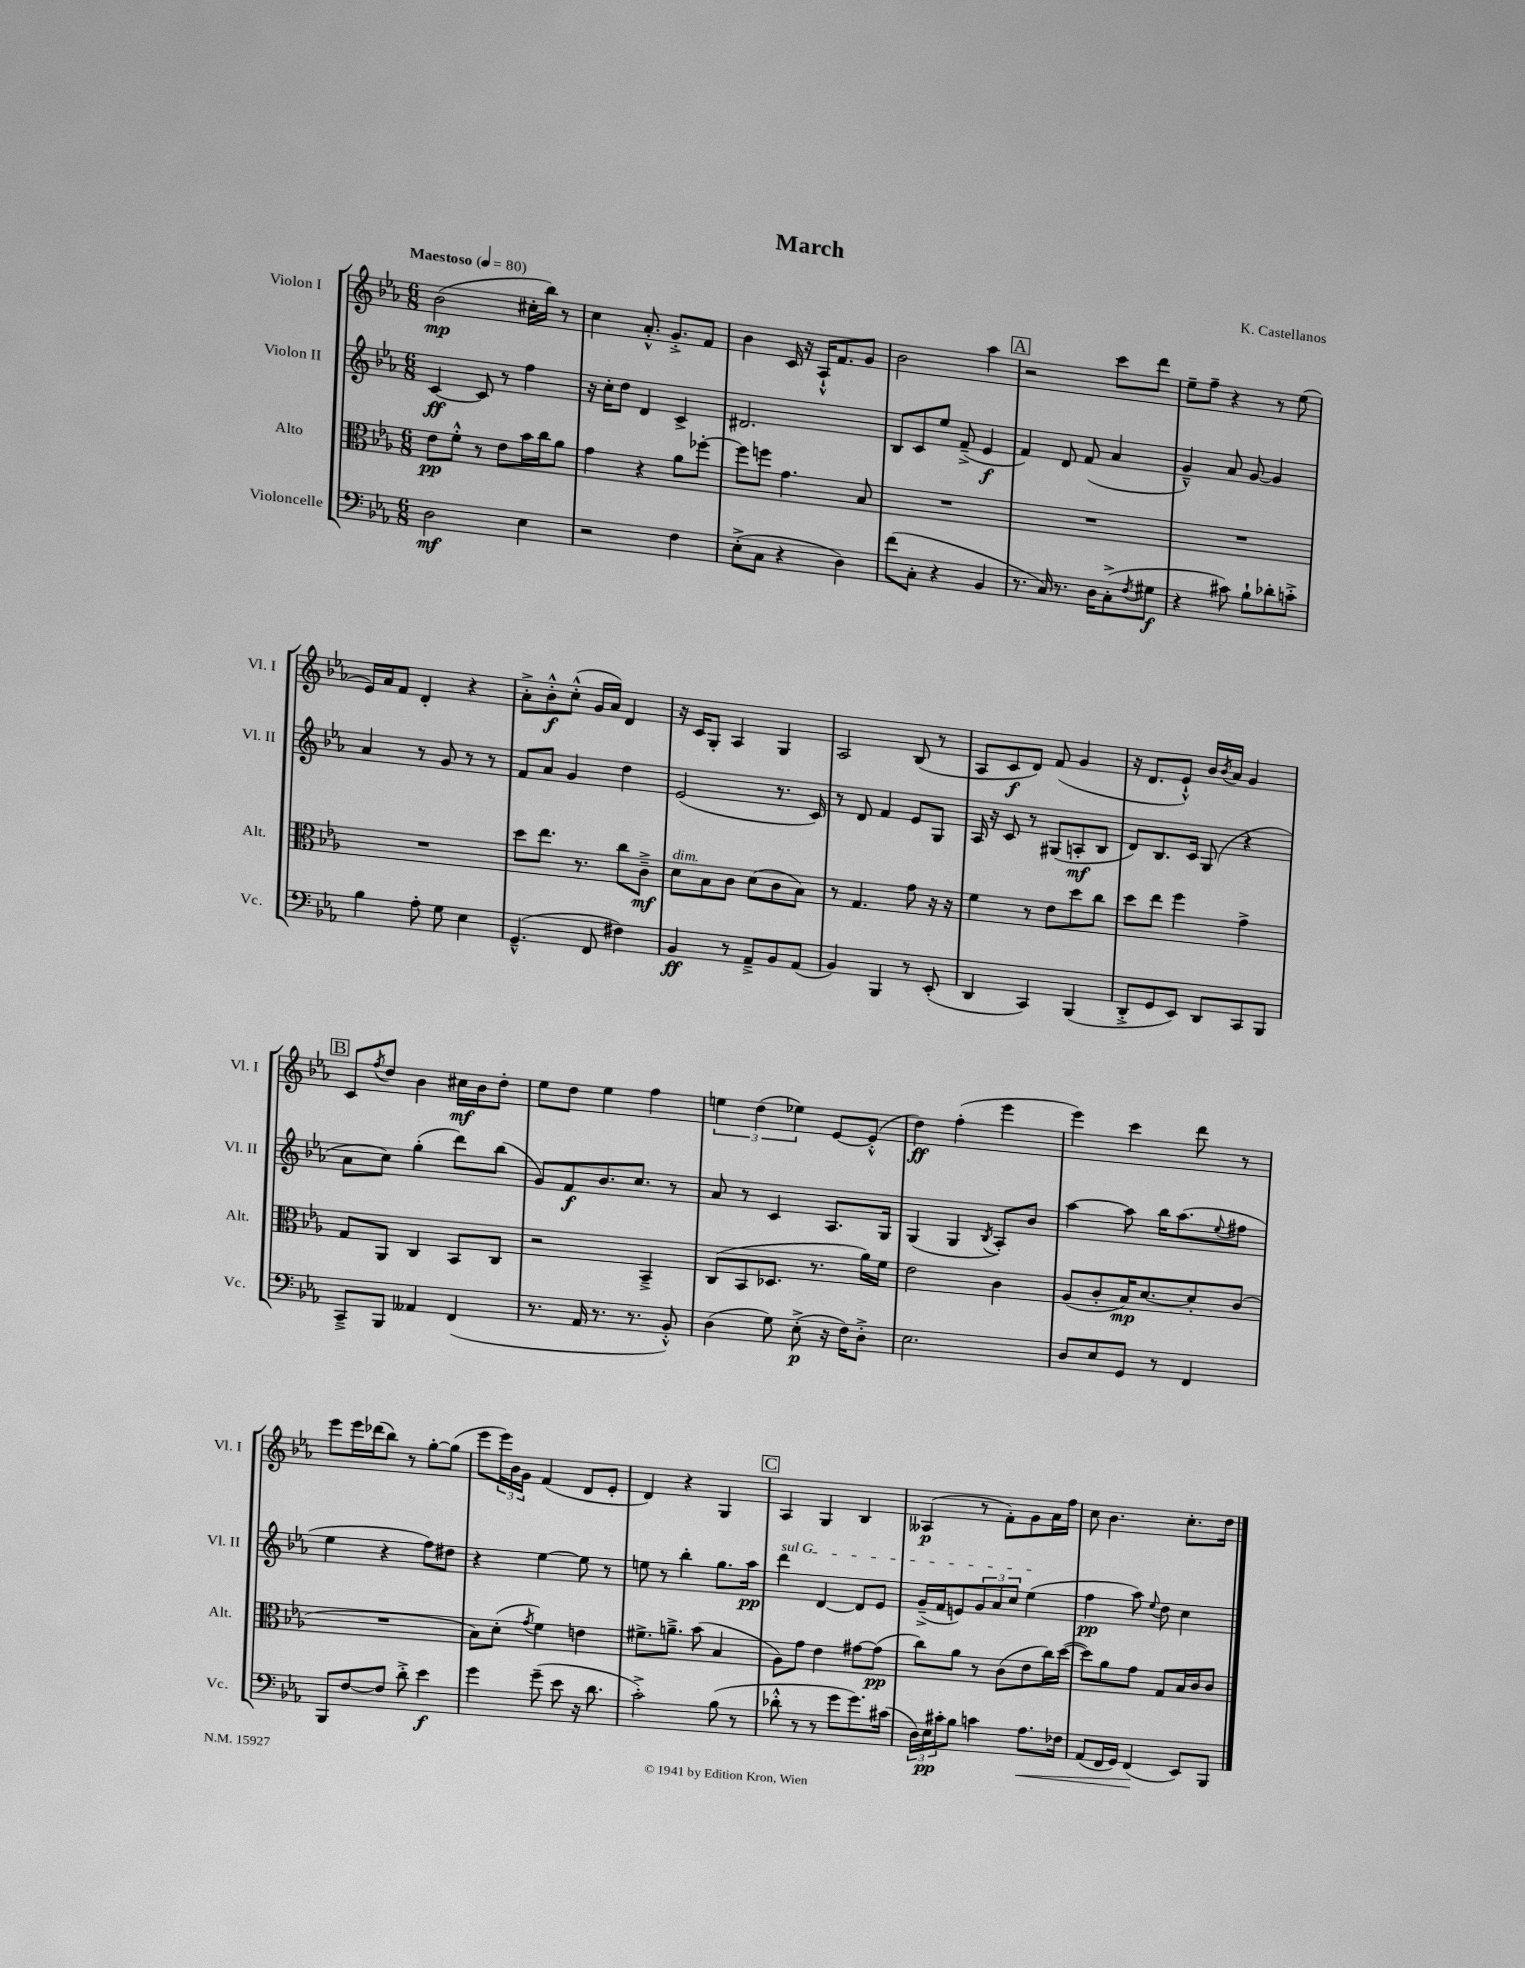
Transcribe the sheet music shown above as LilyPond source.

\header { title = "March" composer = "K. Castellanos" }
<<
\new StaffGroup <<
\new Staff = "s0" \with { instrumentName = "Violon I" shortInstrumentName = "Vl. I" } {
    \clef treble \key ees \major \numericTimeSignature \time 6/8 \tempo "Maestoso" 4 = 80
    bes'2\mp( cis''16-. bes''16) r8 |
    c''4 aes'8.-.-^ g'8.-.-> f'8 |
    bes'4 c'16 r16 aes16-!-^ f'8. g'8 |
    bes'2 aes''4 |
    \mark \markup { \box "A" } r2 c'''8 d'''8 |
    ees''8-- f''8-- r4 r8 ees''8( |
    ees'16) aes'16 f'8 d'4-. r4 |
    aes'8-.-> bes'8-.-^\f c''8-.-^( g'16 aes'16) d'4 |
    r16 c'16 g8-. aes4 g4 |
    aes2 bes8( r8 |
    aes8 c'8\f d'8) f'8( g'4 |
    r16 d'8. ees'8-!-^) bes'16 \acciaccatura { bes'8 } aes'16 g'4 |
    \mark \markup { \box "B" } c'8 \acciaccatura { f''8 } d''8 bes'4 cis''16\mf bes'16 d''8-. |
    ees''8 d''8 ees''4 f''4 |
    \tuplet 3/2 { e''4 d''4( ees''4) } ees'8~ ees'8-.-^( |
    d''4\ff) f''4-.( ees'''4 |
    ees'''4) c'''4 d'''8 r8 |
    ees'''8 ees'''16 des'''16( bes''8) r8 g''8~-. g''8( |
    ees'''8 \tuplet 3/2 { ees'''16) bes'16 g'16 } f'4( d'8 ees'8-. |
    d'4) r4 g4 |
    \mark \markup { \box "C" } aes4 g4 bes4 |
    aeses4\p( r8 f'8-.) g'8 aes'16 f''16 |
    c''8 bes'4. c''8.-. d''16 \bar "|." |
}
\new Staff = "s1" \with { instrumentName = "Violon II" shortInstrumentName = "Vl. II" } {
    \clef treble \key ees \major \numericTimeSignature \time 6/8
    c'4~\ff c'8 r8 f''4 |
    r16 c''16-. d''8 d'4 c'4-> |
    dis'2. |
    bes8 c'8 ees''8 f'8--->( ees'4\f |
    \mark \markup { \box "A" } f'4) d'8 f'8( aes'4 |
    g'4---^) aes'8 g'8~ g'4 |
    aes'4 r8 g'8 r8 r8 |
    f'8 aes'8 g'4 d''4 |
    ees'2( r8. c'16) |
    r8 d'8 f'4 ees'8 g8 |
    aes16 r16 c'8 r8 gis8( a8-.\mf bes8 |
    d'8) bes8. c'16 g8( r4 |
    \mark \markup { \box "B" } aes'8 c''8) g''4-.( d'''8) bes''8( |
    g'8) f'8\f bes'8. c''8. r8 |
    aes'8 r8 c'4 aes8. g16 |
    g4( g4 \acciaccatura { bes8 } aes8-.) bes'8 |
    aes''4~ aes''8 bes''16 aes''8.( \appoggiatura { ees''8 } fis''8 |
    ees''4 r4 f''8) dis''8 |
    r4 ees''4~ ees''8 r8 |
    e''8 r8 bes''4-. g''8. aes''16\pp |
    \mark \markup { \box "C" } \once \override TextSpanner.bound-details.left.text = \markup { \italic "sul G" } d'''4\startTextSpan d'4~ d'8 ees'8 |
    g'16--->( f'16 e'8) \tuplet 3/2 { g'8 aes'8 c''8 } ees''4\stopTextSpan( |
    f''4\pp aes''8) \appoggiatura { ees''8 } d''8 c''4 \bar "|." |
}
\new Staff = "s2" \with { instrumentName = "Alto" shortInstrumentName = "Alt." } {
    \clef alto \key ees \major \numericTimeSignature \time 6/8
    ees'8\pp f'8-.-^ r8 ees'8 bes'16 c''16 aes'8 |
    g'4 r4 aes'8 fes''8~-. |
    fes''8 f''8 g'4. bes8 |
    R2. |
    \mark \markup { \box "A" } R2. |
    R2. |
    R2. |
    d''8 ees''8. r8. c''8 c'8--->\mf |
    d'8^\markup { \italic "dim." } bes8 c'8 d'8( c'8 bes8) |
    r8 g4. g'8 r16 r16 |
    f'4 r8 ees'8 d''8 c''8 |
    d''8 ees''8 f''4 g'4-> |
    \mark \markup { \box "B" } g8 aes,8 c4 bes,8 c8 |
    r2 bes,4---> |
    c8( bes,8 des8. r8. aes'16) f'16 |
    ees'2 c'4 |
    aes8( c'8-. bes16\mp) d'8.~ d'8-. c'8( |
    R2. |
    bes8) d'8-.( \acciaccatura { g'8 } f'4) e'4 |
    fis'8.-> a'8.---> bes'8( bes4 |
    \mark \markup { \box "C" } aes8) g'8 ees'4 gis'8~ gis'8\pp( |
    c''8) aes'8 r8 c'8( ees'8 c''16) d''16~( |
    d''8) aes'8 g'8 g8 bes16 c'16 c'8 \bar "|." |
}
\new Staff = "s3" \with { instrumentName = "Violoncelle" shortInstrumentName = "Vc." } {
    \clef bass \key ees \major \numericTimeSignature \time 6/8
    d2\mf ees4 |
    r2 f4 |
    ees8-.->( c8 r4 d4) |
    f'8( c8-. r4 bes,4 |
    \mark \markup { \box "A" } r8. c16) r8. d16 c8-.->( \acciaccatura { f8 } gis8\f |
    r4 cis'8) bes8-! des'8-. c'8-.-> |
    bes4 aes8-. g8 ees4 |
    g,4.---^( f,8 fis4) |
    bes,4\ff r8 aes,8---> bes,8 aes,8( |
    bes,4) bes,,4 r8 ees,8-.( |
    d,4 c,4) bes,,4( |
    d,8-.-> g,8 ees,8) d,8 c,8 bes,,8 |
    \mark \markup { \box "B" } c,8---> bes,,8 aeses,4 f,4( |
    r8. aes,16 r8. r8. bes,8-.-^) |
    d4( g8) ees8-.->\p( r16 f16) d8-.-> |
    ees2. |
    d8 ees8 g,8 r8 f,4 |
    bes,,8 f8~ f8 d'8-.-> ees'4\f |
    g'4 g'8--( ees'8 r16 d'8. |
    c'2-.->) bes8( r8 |
    \mark \markup { \box "C" } des'8-.-^ r8 r8 g'8 g'8.) cis'16( |
    \tuplet 3/2 { d16) ees16\pp cis'16-. } bes8 c'4 aes8.\< fes16 |
    aes,8( f,16 g,16) f,4\!( ees,8) bes,,8 \bar "|." |
}
>>
>>
\layout { \context { \Score \remove "Bar_number_engraver" } }
